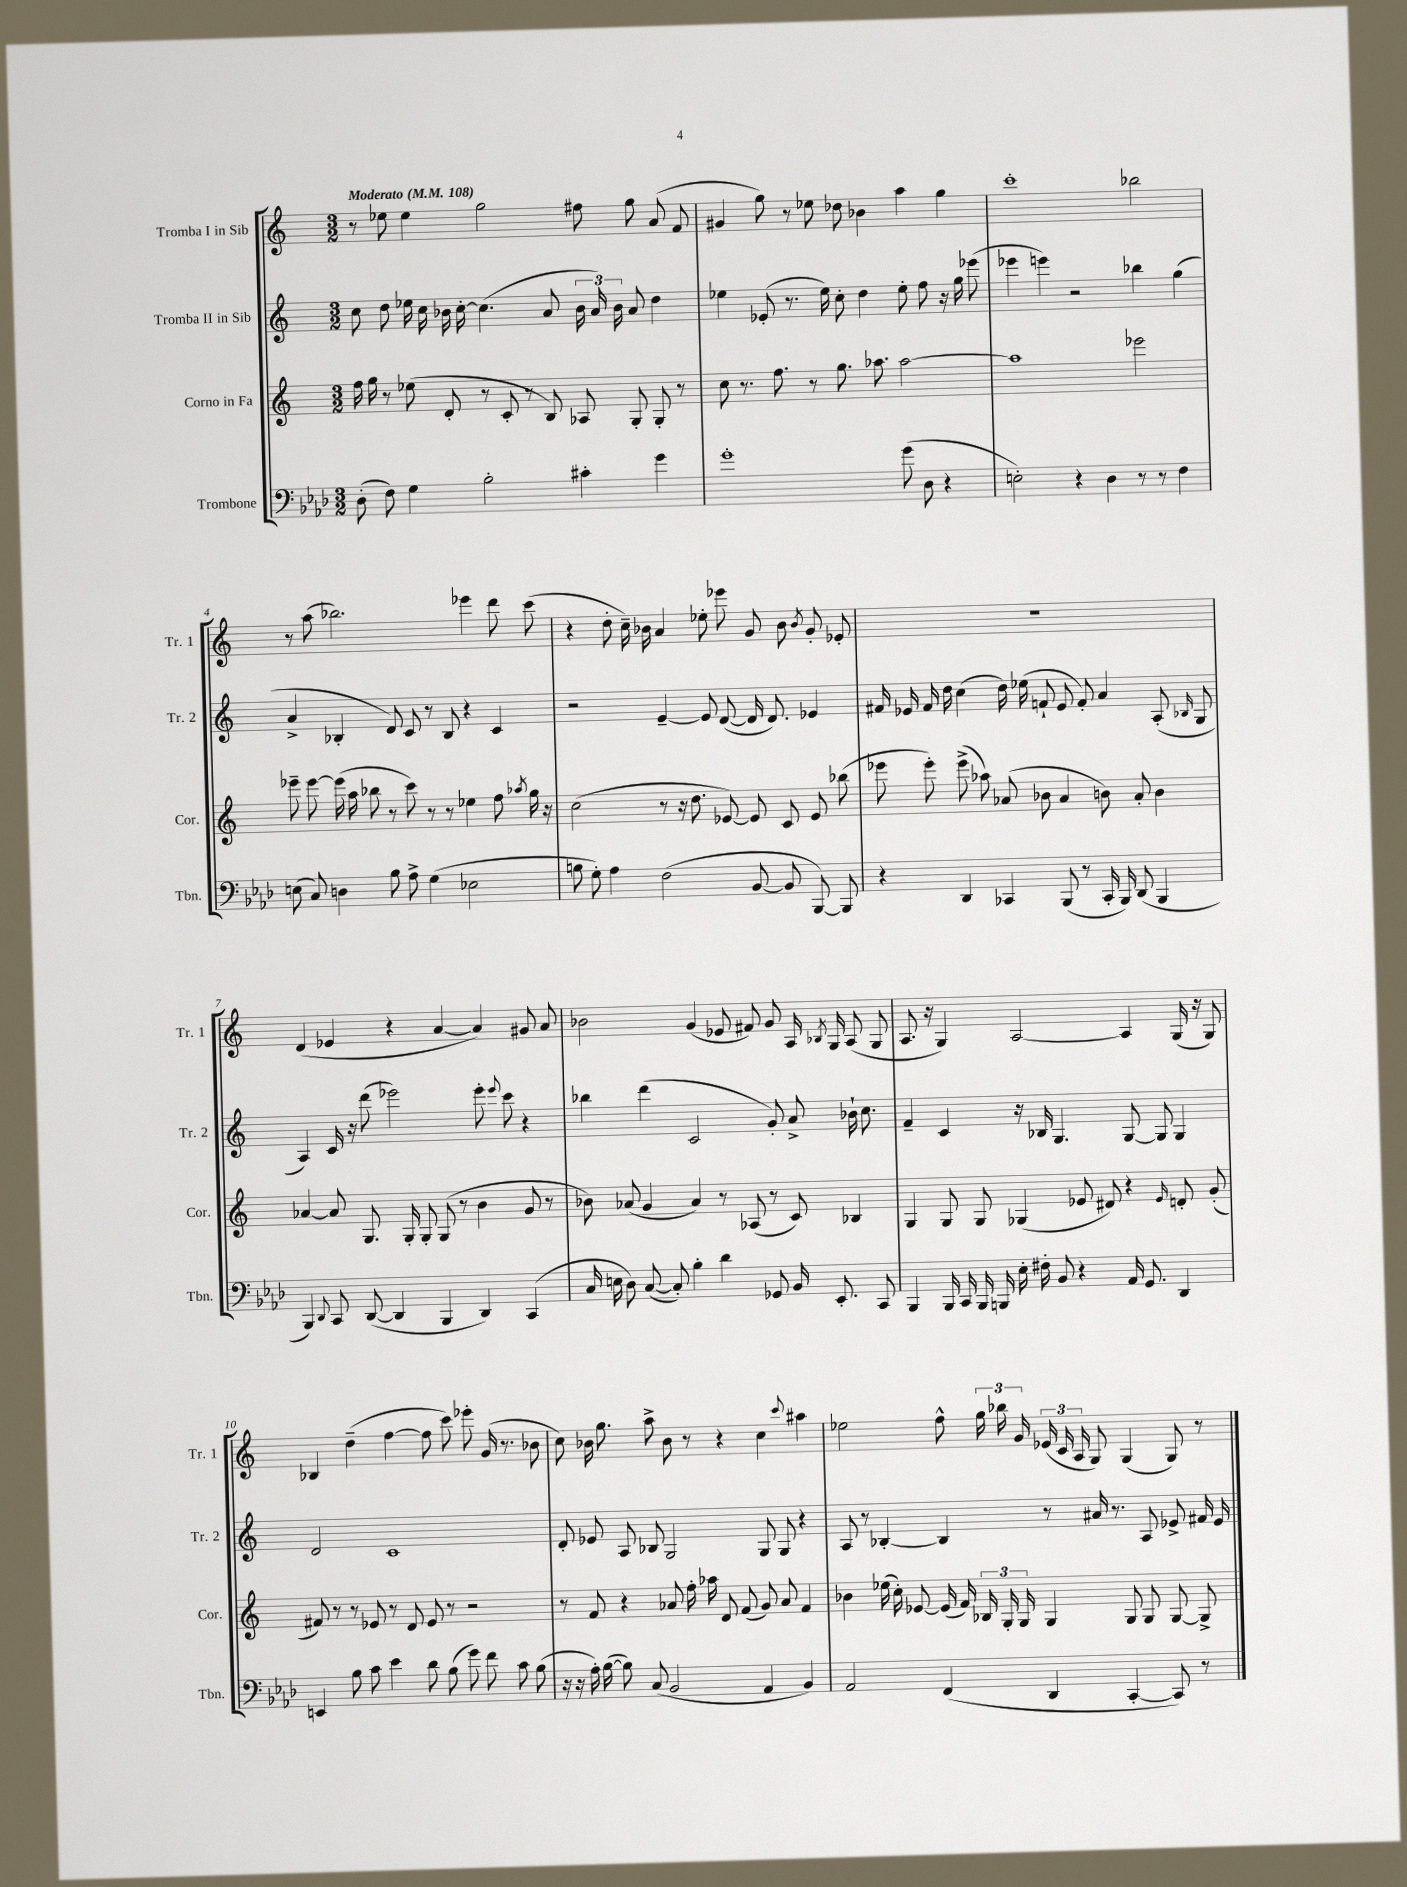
<<
\new StaffGroup <<
\new Staff = "s0" \with { instrumentName = "Tromba I in Sib" shortInstrumentName = "Tr. 1" } {
    \clef treble \key c \major \numericTimeSignature \time 3/2 \tempo "Moderato" 4 = 108
    \autoBeamOff r8 ees''8 ees''4 g''2 fis''8 g''8 a'8( f'8 |
    gis'4 g''8) r8 ees''8 des''8 bes'4 a''4 g''4 |
    c'''1-. bes''2 |
    r8 a''8( bes''2.) ees'''4 d'''8 c'''8( |
    r4 d''8-. c''16--) bes'16 a'4 ees''8-. ees'''8 g'8 bes'8 \acciaccatura { bes'8 } g'8-. ees'8-. |
    R1. |
    d'4( ees'4 r4 a'4~ a'4) gis'8 a'8 |
    bes'2 g'4( ees'8 fis'8) g'8 a16 \acciaccatura { bes8 } g16 a8( g8 |
    a8. r16 g4) a2~ a4 g16( r16 g8) |
    bes4 d''4--( f''4~ f''8 c'''8) ees'''8-. g'16( r8. bes'8 |
    c''8) bes'16 g''8. a''8-> bes'8 r8 r4 c''4 \appoggiatura { c'''8 } ais''4 |
    ees''2 f''8-^ \tuplet 3/2 { g''16 bes''16 g'16 } \tuplet 3/2 { ees'16( c'16 a16 } g8) g4( g8) r8 \bar "|." |
}
\new Staff = "s1" \with { instrumentName = "Tromba II in Sib" shortInstrumentName = "Tr. 2" } {
    \clef treble \key c \major \numericTimeSignature \time 3/2
    \autoBeamOff c''8 d''8 ees''16 c''16 bes'16 c''16~-. c''4.( a'8 \tuplet 3/2 { bes'16 a'16) bes'16 } a'8 d''4 |
    ees''4 ees'8-.( r8. ees''16) c''8-. d''4 ees''8-. f''8 r16 g''16 ees'''8( |
    ees'''4 e'''4) r2 bes''4 g''4( |
    a'4-> bes4-. d'8) c'8 r8 bes8 r4 c'4 |
    r2 e'4~-- e'8 d'8~( d'16 d'8.) ees'4 |
    fis'16 ees'16 fis'16 d''16 c''4( d''16) ees''16( f'8-! ees'8 f'8-.) a'4 a8-.( \grace { bes16 } g8 |
    a4) c'16 r16 d'''8( ees'''2) ees'''8-. \appoggiatura { ees'''8 } c'''8 r4 |
    bes''4 d'''4( c'2 g'8-.) a'8-> bes'16-! c''8. |
    f'4-- c'4 r16 bes16 g4. g8~ g8 g4 |
    d'2 c'1 |
    d'8-. ees'8 a8 bes8 g2 g8 g8 r4 |
    a8 r8 bes4~-. bes4 r8 ais'16 r8. a8 ees'8-> fis'16 ees'16 \bar "|." |
}
\new Staff = "s2" \with { instrumentName = "Corno in Fa" shortInstrumentName = "Cor." } {
    \clef treble \key c \major \numericTimeSignature \time 3/2
    \autoBeamOff f''16 g''16 r8 ees''8( d'8-. r8 c'8-. r8 b8) aes8 g8-. g8-. r8 |
    c''8 r8. f''8. r8 g''8. aes''8. aes''2~ |
    aes''1 ees'''2 |
    ees'''8-- ees'''8~ ees'''16( a''16 bes''8 r8 c'''8) r8 r8 ees''4 f''8 \acciaccatura { aes''8 } g''16 r16 |
    c''2( r8 r16 d''8. ees'8~) ees'8 c'8 ees'8 bes''8( |
    ees'''8 ees'''8-.) ees'''8->( aes''8) aes'8( bes'8 aes'4 b'8) aes'8-. b'4 |
    aes'4~ aes'8 g8. g16-. g8-. g8( r8 b'4 g'8 r8 |
    bes'8) aes'8( g'4 aes'4) r8 aes8( r8 c'8) bes4 |
    g4 g8 g8 ges4( ees'8 dis'8) r4 \grace { ees'16 } d'8-. g'8-.( |
    fis'8) r8 r8 ees'8 r8 d'8 ees'8 r8 r2 |
    r8 f'8 r4 aes'8 f''16-. aes''16 d'8 f'8( g'8) aes'8 f'4 |
    bes'4 ees''16( c''16-.) ees'8~ ees'16( f'16) \tuplet 3/2 { bes16 g16-. g16 } g4 g8 g8 g8~ g8-> \bar "|." |
}
\new Staff = "s3" \with { instrumentName = "Trombone" shortInstrumentName = "Tbn." } {
    \clef bass \key aes \major \numericTimeSignature \time 3/2
    \autoBeamOff des8-.( f8) g4 bes2-. cis'4-. g'4 |
    g'1-. g'8( des8 r4 |
    e2-.) r4 des4 r8 r8 f4 |
    e8( c8) d4 bes8 aes8-> g4( ees2 |
    b8 g8-.) aes4 f2( bes,8~ bes,8 bes,,8~) bes,,8 |
    r4 des,4 ces,4 bes,,8( r8 ces,16-. bes,,16) des,8( bes,,4 |
    bes,,4) \appoggiatura { des,8 } c,8 des,8~( des,4 bes,,4 des,4) c,4( |
    c16 e16 des8) c8~( c8-.) bes4-. des'4 ges,8 bes,16 ees,8.-. c,8 |
    bes,,4 bes,,16 c,16 bes,,16 b,,16 ees16-. fis16-. bes,8 r4 aes,16 g,8. des,4 |
    e,4 bes8 c'8 ees'4 des'8 bes8( g'8) f'8 c'8 bes8( |
    r16 r16 aes16-.) bes16~( bes8) c8( bes,2 aes,4 bes,4) |
    aes,2 f,4( des,4 c,4~-. c,8) r8 \bar "|." |
}
>>
>>
